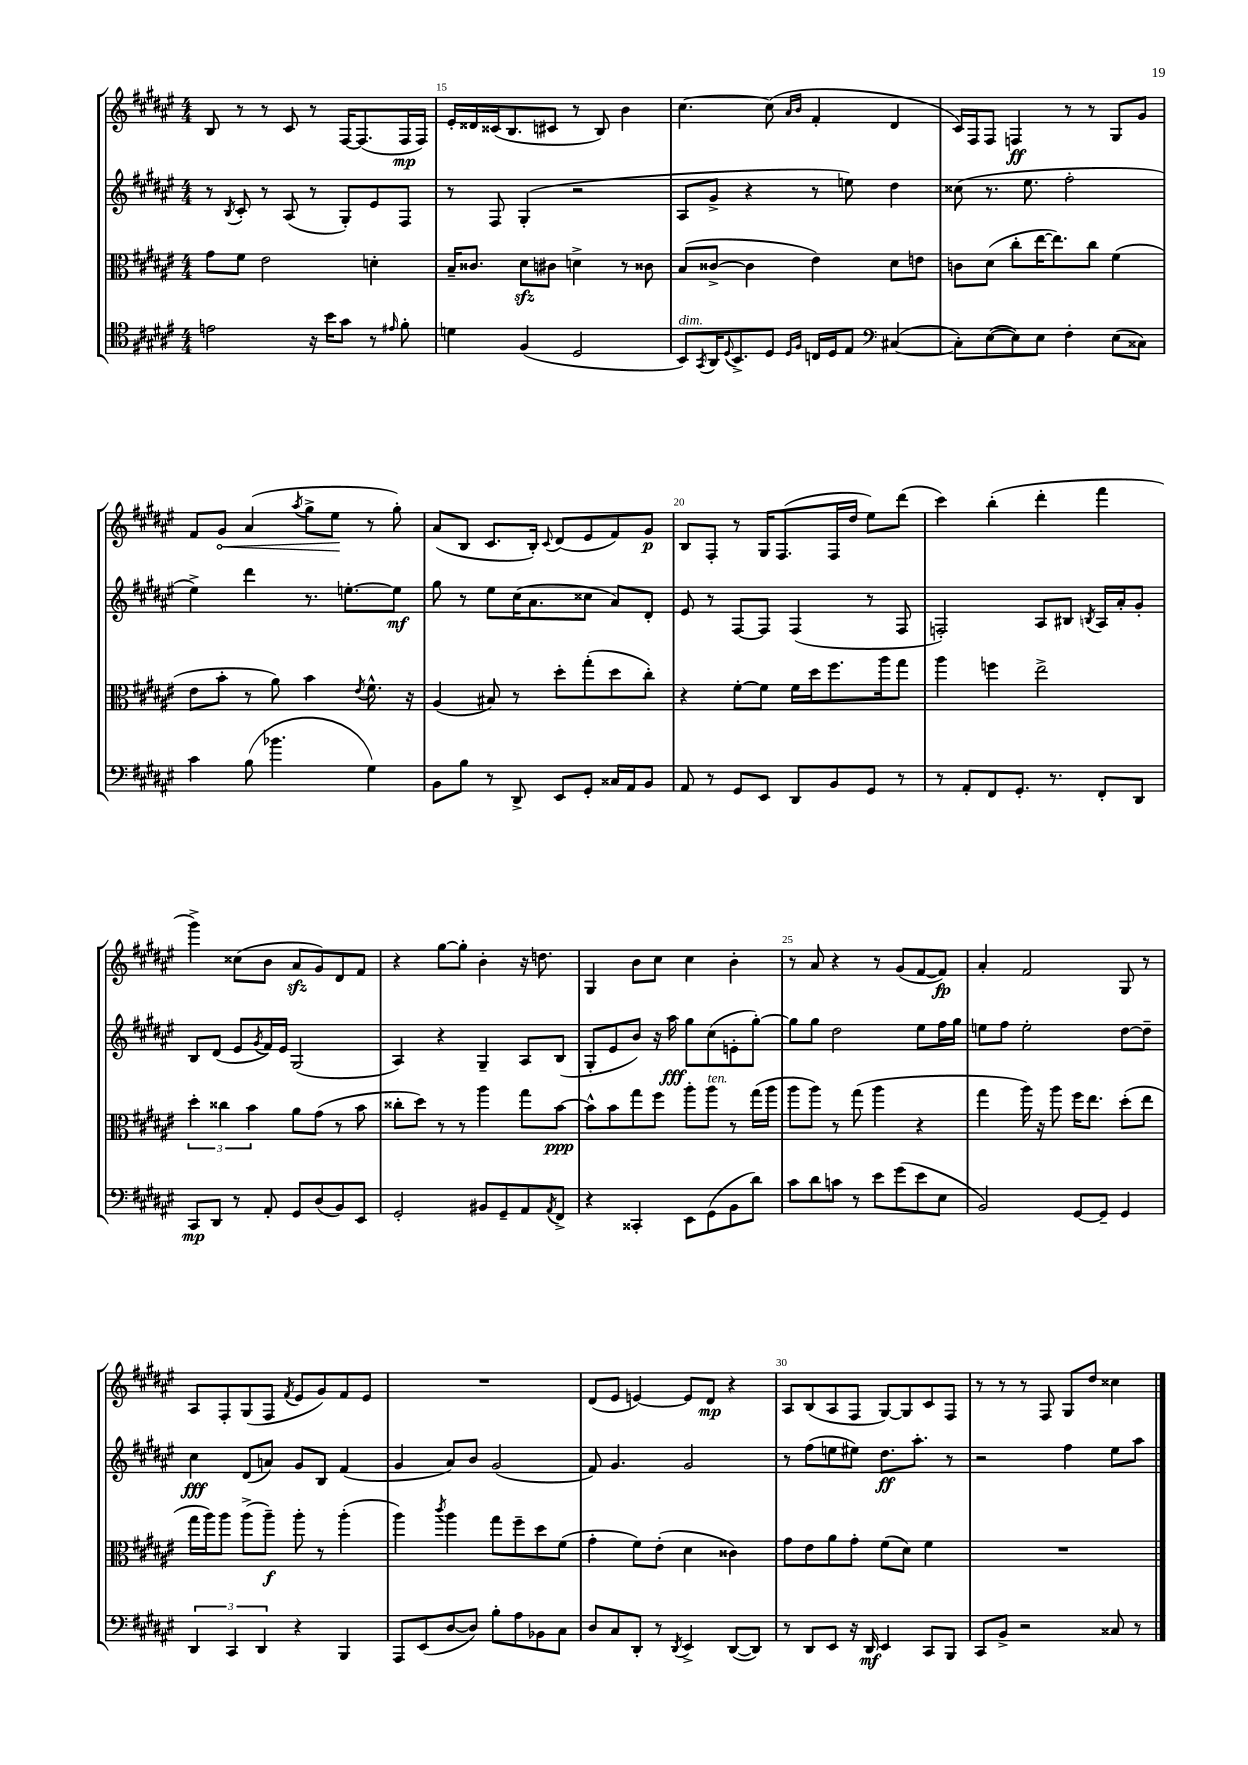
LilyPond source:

<<
\new StaffGroup <<
\new Staff = "s0" {
    \clef treble \key fis \major \numericTimeSignature \time 4/4
    b8 r8 r8 cis'8 r8 fis16~ fis8.( fis16\mp fis16) |
    eis'16-. disis'16 cisis'16( b8. cis'8 r8 b8) b'4 |
    cis''4.~ cis''8( \grace { ais'16 b'16 } fis'4-. dis'4 |
    cis'16) fis16 fis8 f4\ff r8 r8 gis8 gis'8 |
    fis'8 \once \override Hairpin.circled-tip = ##t gis'8\< ais'4( \acciaccatura { ais''8 } gis''8-> eis''8\! r8 gis''8-.) |
    ais'8( b8 cis'8. b16-.) \appoggiatura { cis'8 } dis'8( eis'8 fis'8) gis'8\p |
    b8 fis8-. r8 gis16 fis8.( fis16 dis''16 eis''8) dis'''8( |
    cis'''4) b''4-.( dis'''4-. fis'''4 |
    gis'''4->) cisis''8( b'8 ais'8\sfz gis'8) dis'8 fis'8 |
    r4 gis''8~ gis''8-. b'4-. r16 d''8. |
    gis4 b'8 cis''8 cis''4 b'4-. |
    r8 ais'8 r4 r8 gis'8( fis'8~ fis'8\fp) |
    ais'4-. fis'2 gis8 r8 |
    ais8 fis8-. gis8( fis8 \acciaccatura { fis'8 } eis'8 gis'8) fis'8 eis'8 |
    R1 |
    dis'8( eis'8 e'4~) e'8 dis'8\mp r4 |
    ais8 b8( ais8 fis8 gis8~) gis8 cis'8 fis8 |
    r8 r8 r8 fis8 gis8 dis''8 cisis''4 \bar "|." |
}
\new Staff = "s1" {
    \clef treble \key fis \major \numericTimeSignature \time 4/4
    r8 \acciaccatura { b8 } cis'8-. r8 ais8( r8 gis8-.) eis'8 fis8 |
    r8 fis8 gis4-.( r2 |
    ais8 gis'8-> r4 r8 e''8) dis''4 |
    cisis''8( r8. eis''8. fis''2-. |
    eis''4->) dis'''4 r8. e''8.~-. e''8\mf |
    gis''8 r8 eis''8 cis''16( ais'8. cisis''8 ais'8) dis'8-. |
    eis'8 r8 fis8~ fis8 fis4( r8 fis8 |
    f2-.) ais8 bis8 \acciaccatura { b8 } ais16 ais'16-. gis'8-. |
    b8 dis'8( eis'8 \acciaccatura { gis'8 } fis'16) eis'16 gis2( |
    ais4) r4 gis4-- ais8 b8( |
    gis8-. eis'8 b'8) r16 ais''16\fff gis''8 cis''8( e'8-. gis''8~-.) |
    gis''8 gis''8 dis''2 eis''8 fis''16 gis''16 |
    e''8 fis''8 e''2-. dis''8~ dis''8-- |
    cis''4\fff dis'8( a'8) gis'8 b8 fis'4( |
    gis'4 ais'8) b'8 gis'2( |
    fis'8) gis'4. gis'2 |
    r8 fis''8( e''8 eis''8) dis''8.\ff ais''8.-. r8 |
    r2 fis''4 eis''8 ais''8 \bar "|." |
}
\new Staff = "s2" {
    \clef alto \key fis \major \numericTimeSignature \time 4/4
    gis'8 fis'8 eis'2 d'4-. |
    b16-- cisis'8. dis'8\sfz cis'8 d'4-> r8 cisis'8 |
    b8( cisis'8~-> cisis'4 eis'4) dis'8 e'8 |
    c'8 dis'8( cis''8-. eis''16~ eis''8.) cis''8 fis'4( |
    eis'8 b'8-. r8 ais'8) b'4 \acciaccatura { eis'8 } fis'8.-^ r16 |
    ais4( bis8) r8 dis''8-. gis''8-.( dis''8 cis''8-.) |
    r4 fis'8~-. fis'8 fis'16 dis''16 fis''8. ais''16 gis''8 |
    ais''4 f''4 eis''2-> |
    \tuplet 3/2 { dis''4-. cisis''4 b'4 } ais'8 gis'8( r8 b'8 |
    cisis''8-. dis''8) r8 r8 ais''4 gis''8 b'8~\ppp |
    b'8-^ b'8 gis''8 fis''8 ais''8-. ais''8^\markup { \italic "ten." } r8 gis''16( ais''16 |
    ais''8 ais''8) r8 gis''8( ais''4 r4 |
    gis''4 ais''16) r16 ais''8 fis''16 eis''8. dis''8-.( eis''8 |
    gis''16 ais''16) ais''8 ais''8->( ais''8--\f) ais''8-. r8 ais''4-.( |
    ais''4) \acciaccatura { cis'''8 } ais''4 gis''8 fis''8-- dis''8 fis'8( |
    gis'4-. fis'8) eis'8-.( dis'4 cisis'4) |
    gis'8 eis'8 ais'8 gis'8-. fis'8( dis'8) fis'4 |
    R1 \bar "|." |
}
\new Staff = "s3" {
    \clef tenor \key fis \major \numericTimeSignature \time 4/4
    e'2 r16 b'16 gis'8 r8 \grace { eis'16 } fis'8-. |
    d'4 fis4( dis2 |
    b,8^\markup { \italic "dim." }) \acciaccatura { gis,8 } ais,16 \appoggiatura { dis8 } b,8.-> dis8 \grace { dis16 fis16 } c16 dis16 eis8 \clef bass cis4~( |
    cis8-.) eis8~( eis8) eis8 fis4-. eis8( cisis8) |
    cis'4 b8( bes'4. gis4) |
    b,8 b8 r8 dis,8-> eis,8 gis,8-. cisis16 ais,16 b,8 |
    ais,8 r8 gis,8 eis,8 dis,8 b,8 gis,8 r8 |
    r8 ais,8-. fis,8 gis,8.-. r8. fis,8-. dis,8 |
    cis,8\mp dis,8 r8 ais,8-. gis,8 dis8( b,8) eis,8 |
    gis,2-. bis,8 gis,8-- ais,8 \acciaccatura { ais,8 } fis,8-> |
    r4 cisis,4-. eis,8 gis,8( b,8 dis'8) |
    cis'8 dis'8 c'8 r8 eis'8 gis'8( eis'8 eis8 |
    b,2) gis,8~ gis,8-- gis,4 |
    \tuplet 3/2 { dis,4 cis,4 dis,4 } r4 b,,4 |
    ais,,8 eis,8( dis8~ dis8) b8-. ais8 bes,8 cis8 |
    dis8 cis8 dis,8-. r8 \acciaccatura { dis,8 } eis,4-> dis,8~( dis,8) |
    r8 dis,8 eis,8 r16 dis,16\mf eis,4 cis,8 b,,8 |
    cis,8 b,8-> r2 cisis8 r8 \bar "|." |
}
>>
>>
\layout { \context { \Score currentBarNumber = #14 \override BarNumber.break-visibility = ##(#f #t #t) barNumberVisibility = #(every-nth-bar-number-visible 5) } }
